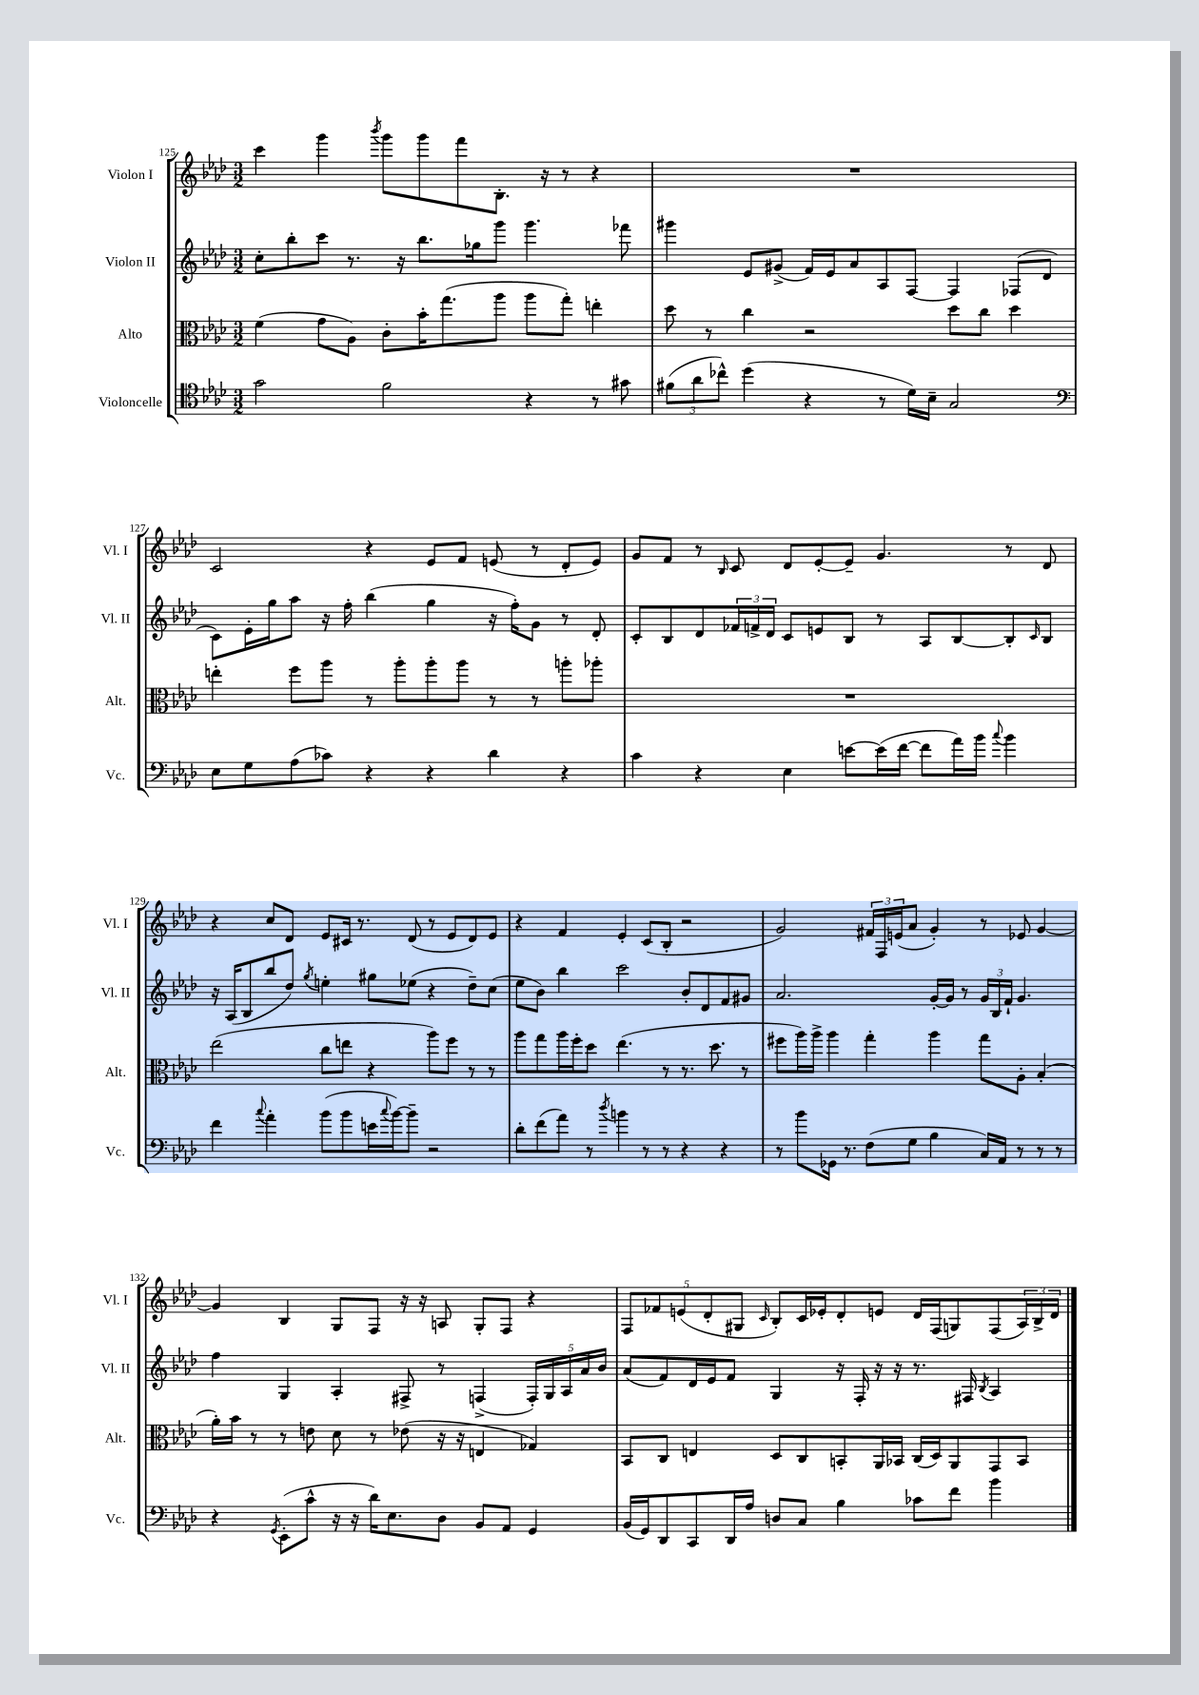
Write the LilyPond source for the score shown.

<<
\new StaffGroup <<
\new Staff = "s0" \with { instrumentName = "Violon I" shortInstrumentName = "Vl. I" } {
    \clef treble \key aes \major \numericTimeSignature \time 3/2
    c'''4 g'''4 \acciaccatura { bes'''8 } g'''8 g'''8 f'''8 bes8.-. r16 r8 r4 |
    R1. |
    c'2 r4 ees'8 f'8 e'8( r8 des'8-. e'8) |
    g'8 f'8 r8 \grace { bes16 } c'8 des'8 ees'8~-. ees'8-- g'4. r8 des'8 |
    r4 c''8 des'8 ees'8 cis'16 r8. des'8( r8 ees'8 des'8) ees'8 |
    r4 f'4 ees'4-. c'8( bes8-. r2 |
    g'2) \tuplet 3/2 { fis'16 f16 e'16( } aes'8 g'4-.) r8 ees'8 g'4~ |
    g'4 bes4 g8 f8 r16 r16 a8 g8-. f8 r4 |
    \tuplet 5/4 { f8 fes'8 e'8( des'8-. gis8 } \grace { c'16 } bes8-.) c'16 ees'16-. des'8-. e'8 des'16 f16( g8) f8( \tuplet 3/2 { aes16) bes16-> des'16 } \bar "|." |
}
\new Staff = "s1" \with { instrumentName = "Violon II" shortInstrumentName = "Vl. II" } {
    \clef treble \key aes \major \numericTimeSignature \time 3/2
    c''8-. bes''8-. c'''8 r8. r16 bes''8. ges''16 g'''8 g'''4. fes'''8 |
    gis'''4 ees'8 gis'8->( f'16) ees'16 aes'8 aes8 f8~ f4 fes8( des'8 |
    c'8) ees'16-. g''16 aes''8 r16 f''16-. bes''4( g''4 r16 f''16-.) g'8 r8 des'8-. |
    c'8-. bes8 des'8 \tuplet 3/2 { fes'16 f'16-> des'16 } c'8 e'8 bes8 r8 aes8 bes8~ bes8-. \grace { c'16 } bes8 |
    r16 aes16( bes8 bes''8 des''8) \acciaccatura { g''8 } e''4-. gis''8 ees''8( r4 des''8--) c''8( |
    ees''8 bes'8) bes''4 c'''2 bes'8-. des'8 f'8 gis'8 |
    aes'2. g'16~-. g'16 r8 \tuplet 3/2 { g'16 bes16 f'16-! } g'4. |
    f''4 g4 aes4-. fis8-> r8 f4->( \tuplet 5/4 { f16-.) g16 aes16 aes'16 bes'16 } |
    aes'8( f'8) des'16 ees'16 f'8 g4 r16 f16-. r16 r16 r8. fis16 \acciaccatura { bes8 } aes4 \bar "|." |
}
\new Staff = "s2" \with { instrumentName = "Alto" shortInstrumentName = "Alt." } {
    \clef alto \key aes \major \numericTimeSignature \time 3/2
    f'4( g'8 aes8) c'8-. bes'16-. g''8.( aes''8 aes''8 g''8-.) e''4-. |
    des''8 r8 c''4 r2 des''8 c''8 des''4 |
    e''4-. f''8 aes''8 r8 aes''8-. aes''8-. aes''8 r8 r8 a''8-. aes''8-. |
    R1. |
    ees''2( c''8 e''8 r4 aes''8) f''8 r8 r8 |
    aes''8 g''8 aes''16 f''16-. des''8 ees''4.( r8 r8. des''8. r8 |
    fis''8 aes''16) aes''16-> aes''4 g''4-. aes''4 g''8 aes8-. bes4-.( |
    aes'16-.) bes'16 r8 r8 e'8 des'8 r8 ees'8( r16 r16 e4 ges4) |
    bes,8 c8 e4 des8 c8 b,8-. aes,16 bes,16 c16( des16) aes,8 g,8 bes,8 \bar "|." |
}
\new Staff = "s3" \with { instrumentName = "Violoncelle" shortInstrumentName = "Vc." } {
    \clef tenor \key aes \major \numericTimeSignature \time 3/2
    g'2 f'2 r4 r8 gis'8 |
    \tuplet 3/2 { fis'8( aes'8 ces''8-^) } des''4( r4 r8 des'16) bes16-- g2 |
    \clef bass ees8 g8 aes8( ces'8) r4 r4 des'4 r4 |
    c'4 r4 ees4 e'8~ e'16( f'16~ f'8 aes'16) bes'16 \appoggiatura { c''8 } bes'4 |
    f'4 \appoggiatura { c''8 } aes'4-. bes'8( bes'8 e'16 \appoggiatura { c''8 } bes'16~) bes'8-- r2 |
    des'8-. f'8( aes'8) r8 \acciaccatura { des''8 } b'4 r8 r8 r4 r4 |
    r8 bes'8 ges,16 r8. f8( g8 bes4 c16) aes,16 r8 r8 r8 |
    r4 \acciaccatura { g,8 } ees,8-.( c'8-^ r16 r16 des'16) ees8. des8 bes,8 aes,8 g,4 |
    bes,16( g,16) des,8 c,8 des,16 aes16 d8 c8 bes4 ces'8 f'8 bes'4 \bar "|." |
}
>>
>>
\layout { \context { \Score currentBarNumber = #125 } }
